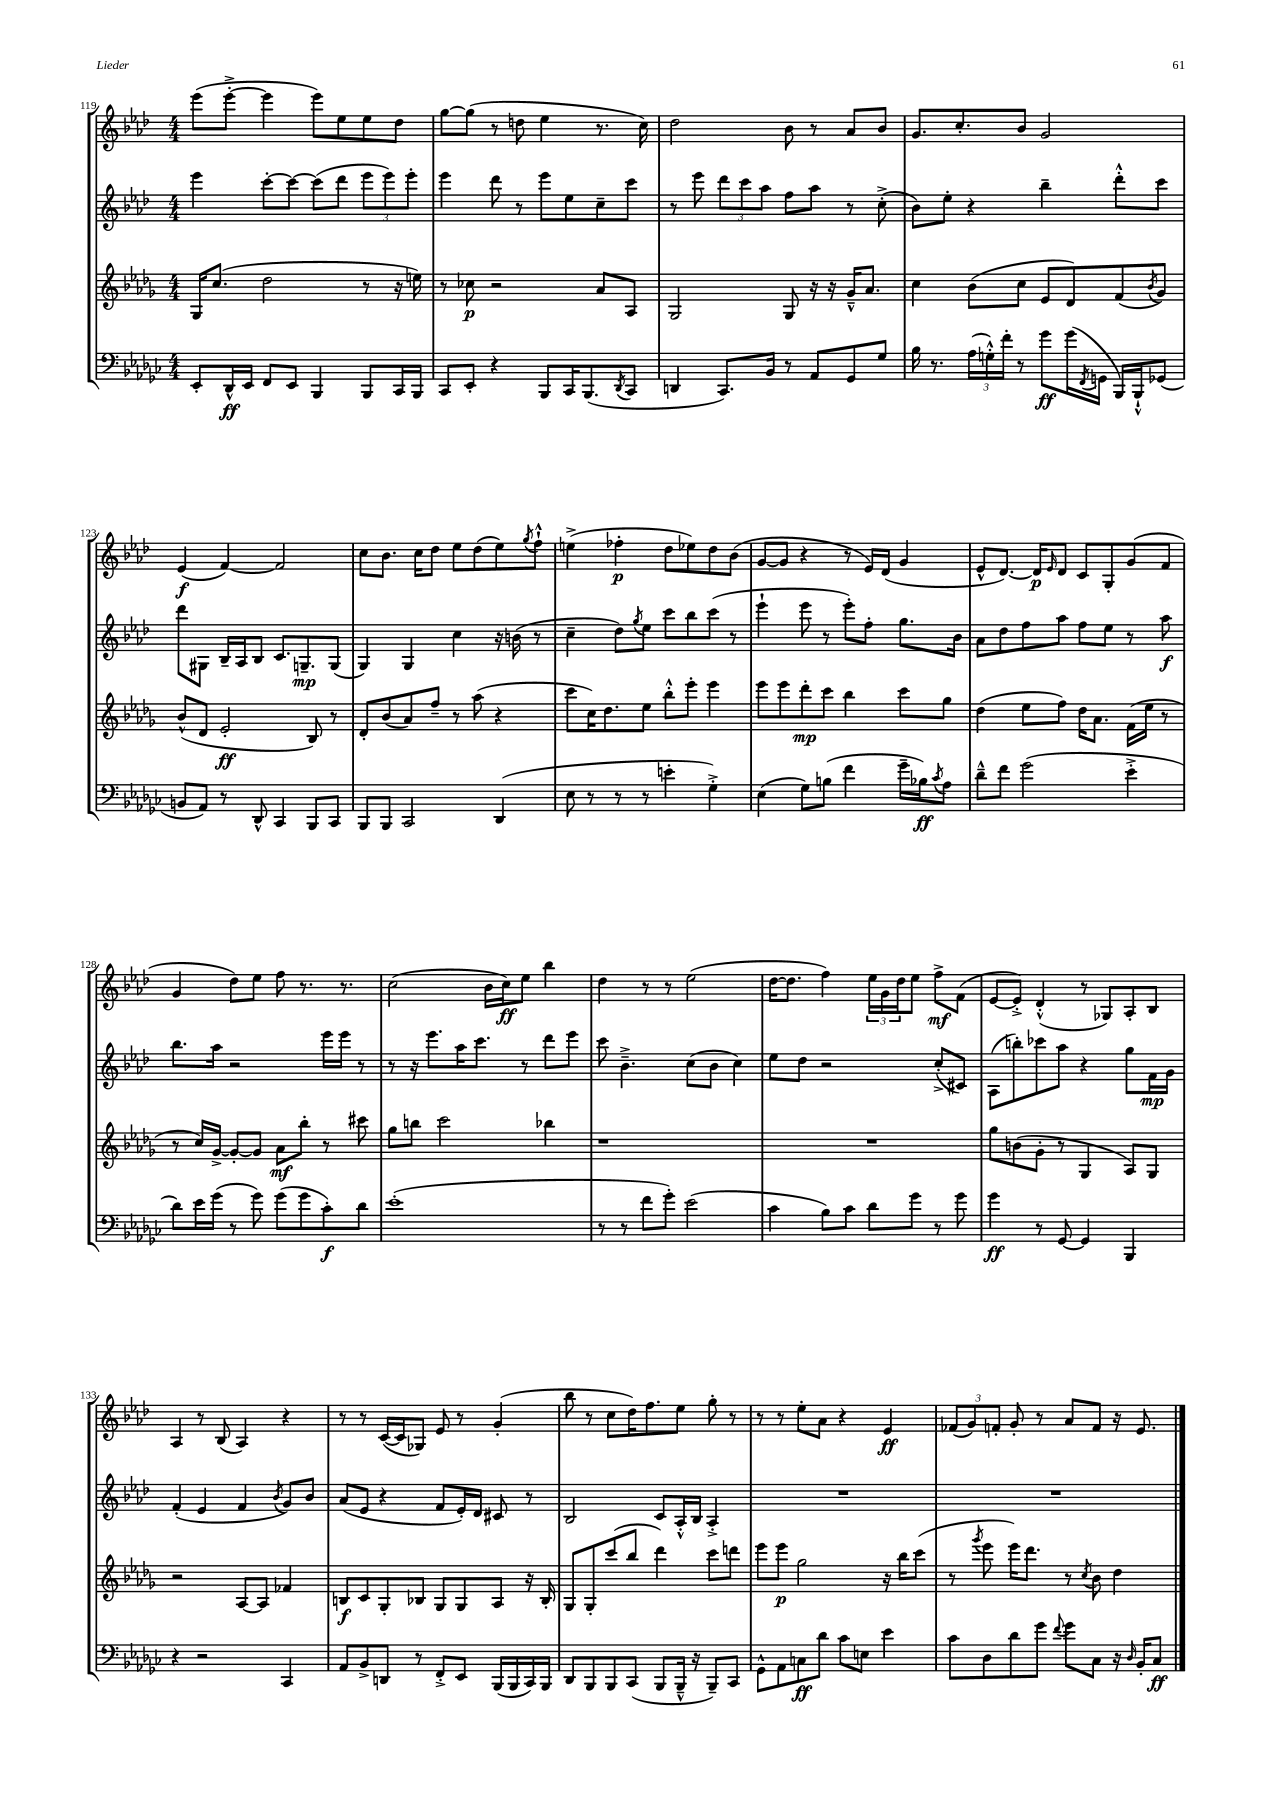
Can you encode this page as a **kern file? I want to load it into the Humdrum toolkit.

**kern	**kern	**kern	**kern
*staff4	*staff3	*staff2	*staff1
*clefF4	*clefG2	*clefG2	*clefG2
*k[b-e-a-d-g-c-]	*k[b-e-a-d-g-]	*k[b-e-a-d-]	*k[b-e-a-d-]
*M4/4	*M4/4	*M4/4	*M4/4
8EE-'	16G-	4eee-	(8eee-
.	(8.cc	.	.
16DD-^^	.	.	[8eee-'^
16EE-	.	.	.
8FF	2dd-	[8ccc'	4eee-]
8EE-	.	8ccc_	.
4BBB-	.	(8ccc]	8eee-)
.	.	8ddd-	8ee-
8BBB-	8r	12eee-	8ee-
.	.	12eee-)	.
16CC-	16r	.	8dd-
.	.	12eee-'	.
16BBB-	16ee)	.	.
=	=	=	=
8CC-	8r	4eee-	[8gg
8EE-'	8cc-	.	(8gg]
4r	2r	8ddd-	8r
.	.	8r	8dd
8BBB-	.	8eee-	4ee-
16CC-	.	8ee-	.
(8.BBB-	.	.	.
.	8a-	8cc~	8.r
8qDD-	.	.	.
8CC-	8A-	8ccc	.
.	.	.	16cc)
=	=	=	=
4DD	2G-	8r	2dd-
.	.	8eee-	.
8.CC-)	.	12ddd-	.
.	.	12ccc	.
.	.	12aa-	.
16BB-	.	.	.
8r	8G-	8ff	8b-
8AA-	16r	8aa-	8r
.	16r	.	.
8GG-	16g-~^^	8r	8a-
.	8.a-	.	.
8G-	.	(8cc'^	8b-
=	=	=	=
16B-	4cc	8b-)	8.g
8.r	.	.	.
.	.	8ee-'	.
.	.	.	8.cc'
(24A-	(8b-	4r	.
24G'^^)	.	.	.
24f'	.	.	.
8r	8cc	.	8b-
8g-	8e-	4bb-~	2g
(16g-	8d-)	.	.
8qFF	.	.	.
16GG	.	.	.
16BBB-)	(8f	8ddd-'^^	.
16BBB-`^^	.	.	.
.	8qb-	.	.
(8GG-	8g-)	8ccc	.
=	=	=	=
8BB	(8b-^^	8ddd-	(4e-
8AA-)	8d-	8G#	.
8r	2e-'	16B-~	[4f)
.	.	16A-	.
8DD-^^	.	8B-	.
4CC-	.	8.c	2f]
.	.	8.G~	.
8BBB-	8B-)	.	.
8CC-	8r	(8G	.
=	=	=	=
8BBB-	8d-'	4G)	8cc
8BBB-	(8b-	.	8.b-
2CC-	8a-)	4G	.
.	.	.	16cc
.	8ff~	.	8dd-
.	8r	4cc	8ee-
.	(8aa-	.	(8dd-
(4DD-	4r	16r	8ee-)
.	.	(16b	.
.	.	.	8qgg
.	.	8r	8ff`^^
=	=	=	=
8E-	8ccc	4cc~	(4ee^
8r	16cc)	.	.
.	8.dd-	.	.
8r	.	8dd-)	4ff-'
.	.	8qgg	.
8r	8ee-	8ee-	.
4e'	8bb-'^^	8ccc	8dd-
.	8eee-'	8bb-	8ee-)
4G-'^)	4eee-	(8ccc	8dd-
.	.	8r	(8b-
=	=	=	=
(4E-	8eee-	4eee-`	[8g
.	8eee-	.	8g]
8G-)	8ddd-'	8eee-	4r
(8B	8ccc	8r	.
4f	4bb-	8eee-')	8r
.	.	8ff'	16e-)
.	.	.	(16d-
16g-~	8ccc	8.gg	4g
16B-)	.	.	.
8qc-	.	.	.
8A-	8gg-	.	.
.	.	16b-	.
=	=	=	=
8d-~^^	(4dd-	8a-	8e-^^
8f	.	8dd-	[8.d-)
(2g-	8ee-	8ff	.
.	.	.	16d-]
.	.	.	16qqe-
.	8ff)	8aa-	8d-
.	16dd-	8ff	8c
.	8.a-	.	.
.	.	8ee-	8G'
4e-'^	(16f	8r	(8g
.	16ee-	.	.
.	8r	8aa-	8f
=	=	=	=
8d-)	8r	8.bb-	4g
16e-	16cc)	.	.
(16g-	[16g-^	16aa-	.
8r	8g-'_	2r	8dd-)
8g-)	8g-]	.	8ee-
(8g-	8a-	.	8ff
8g-	8bb-'	.	8.r
8c-')	8r	16eee-	.
.	.	16eee-	8.r
8d-	8ccc#	8r	.
=	=	=	=
(1e-'	8gg-	8r	(2cc
.	8bb	16r	.
.	.	8.eee-	.
.	2ccc	.	.
.	.	16aa-	.
.	.	8.ccc	.
.	.	.	16b-
.	.	.	16cc)
.	.	8r	8ee-
.	4bb-	8ddd-	4bb-
.	.	8eee-	.
=	=	=	=
8r	1r	8ccc	4dd-
8r	.	4.b-~^	.
8f	.	.	8r
8g-')	.	.	8r
(2e-	.	(8cc	(2ee-
.	.	8b-	.
.	.	4cc)	.
=	=	=	=
4c-	1r	8ee-	[16dd-
.	.	.	8.dd-]
.	.	8dd-	.
8B-)	.	2r	4ff)
8c-	.	.	.
8d-	.	.	24ee-
.	.	.	24g
.	.	.	24dd-
8g-	.	.	8ee-
8r	.	(8cc'^	8ff^
8g-	.	8c#)	(8f
=	=	=	=
4g-	8gg-	(8A-	[8e-
.	(8b	8bb')	8e-'^])
8r	8g-'	8ccc-	(4d-'^^
[8GG-	8r	8aa-	.
4GG-]	4G-	4r	8r
.	.	.	8G-)
4BBB-	8A-)	8gg	8A-'
.	8G-	16f	8B-
.	.	16g	.
=	=	=	=
4r	2r	(4f'	4A-
2r	.	4e-	8r
.	.	.	(8B-
.	[8A-	4f	4A-)
.	8A-]	.	.
.	.	8qb-	.
4CC-	4f-	8g)	4r
.	.	8b-	.
=	=	=	=
8AA-	8B	(8a-	8r
8BB-^	8c	8e-	8r
8DD	8G-'	4r	([16c
.	.	.	16c]
8r	8B-	.	8G-)
8FF'^	8G-	8f	8e-
8EE-	8G-	16e-')	8r
.	.	16d-	.
(16BBB-	8A-	8c#	(4g'
16BBB-	.	.	.
16CC-)	16r	8r	.
16BBB-	16B-'	.	.
=	=	=	=
8DD-	8G-	2B-	8bb-
8BBB-	8G-'	.	8r
8BBB-	(8ccc	.	8cc
(8CC-	8bb-	.	16dd-)
.	.	.	8.ff
8BBB-	4ddd-)	8c	.
16BBB-~^^	.	16A-'^^	8ee-
16r	.	16B-	.
8BBB-~)	8ccc	4A-'^	8gg'
8CC-	8ddd	.	8r
=	=	=	=
8GG-^^	8eee-	1r	8r
8AA-	8eee-	.	8r
8C	2gg-	.	8ee-'
8d-	.	.	8a-
8c-	.	.	4r
8E	.	.	.
4e-	16r	.	4e-
.	16bb-	.	.
.	(8ccc	.	.
=	=	=	=
8c-	8r	1r	(12f-
.	.	.	12g)
.	8qggg-	.	.
8D-	8eee-	.	.
.	.	.	12f'
8d-	16eee-)	.	8g'
.	8.ddd-	.	.
8g-	.	.	8r
8qqf	.	.	.
8g-	8r	.	8a-
.	8qcc	.	.
8C-	8b-	.	8f
16r	4dd-	.	16r
16qqD-	.	.	.
16BB-'	.	.	8.e-
8C-	.	.	.
==	==	==	==
*-	*-	*-	*-
